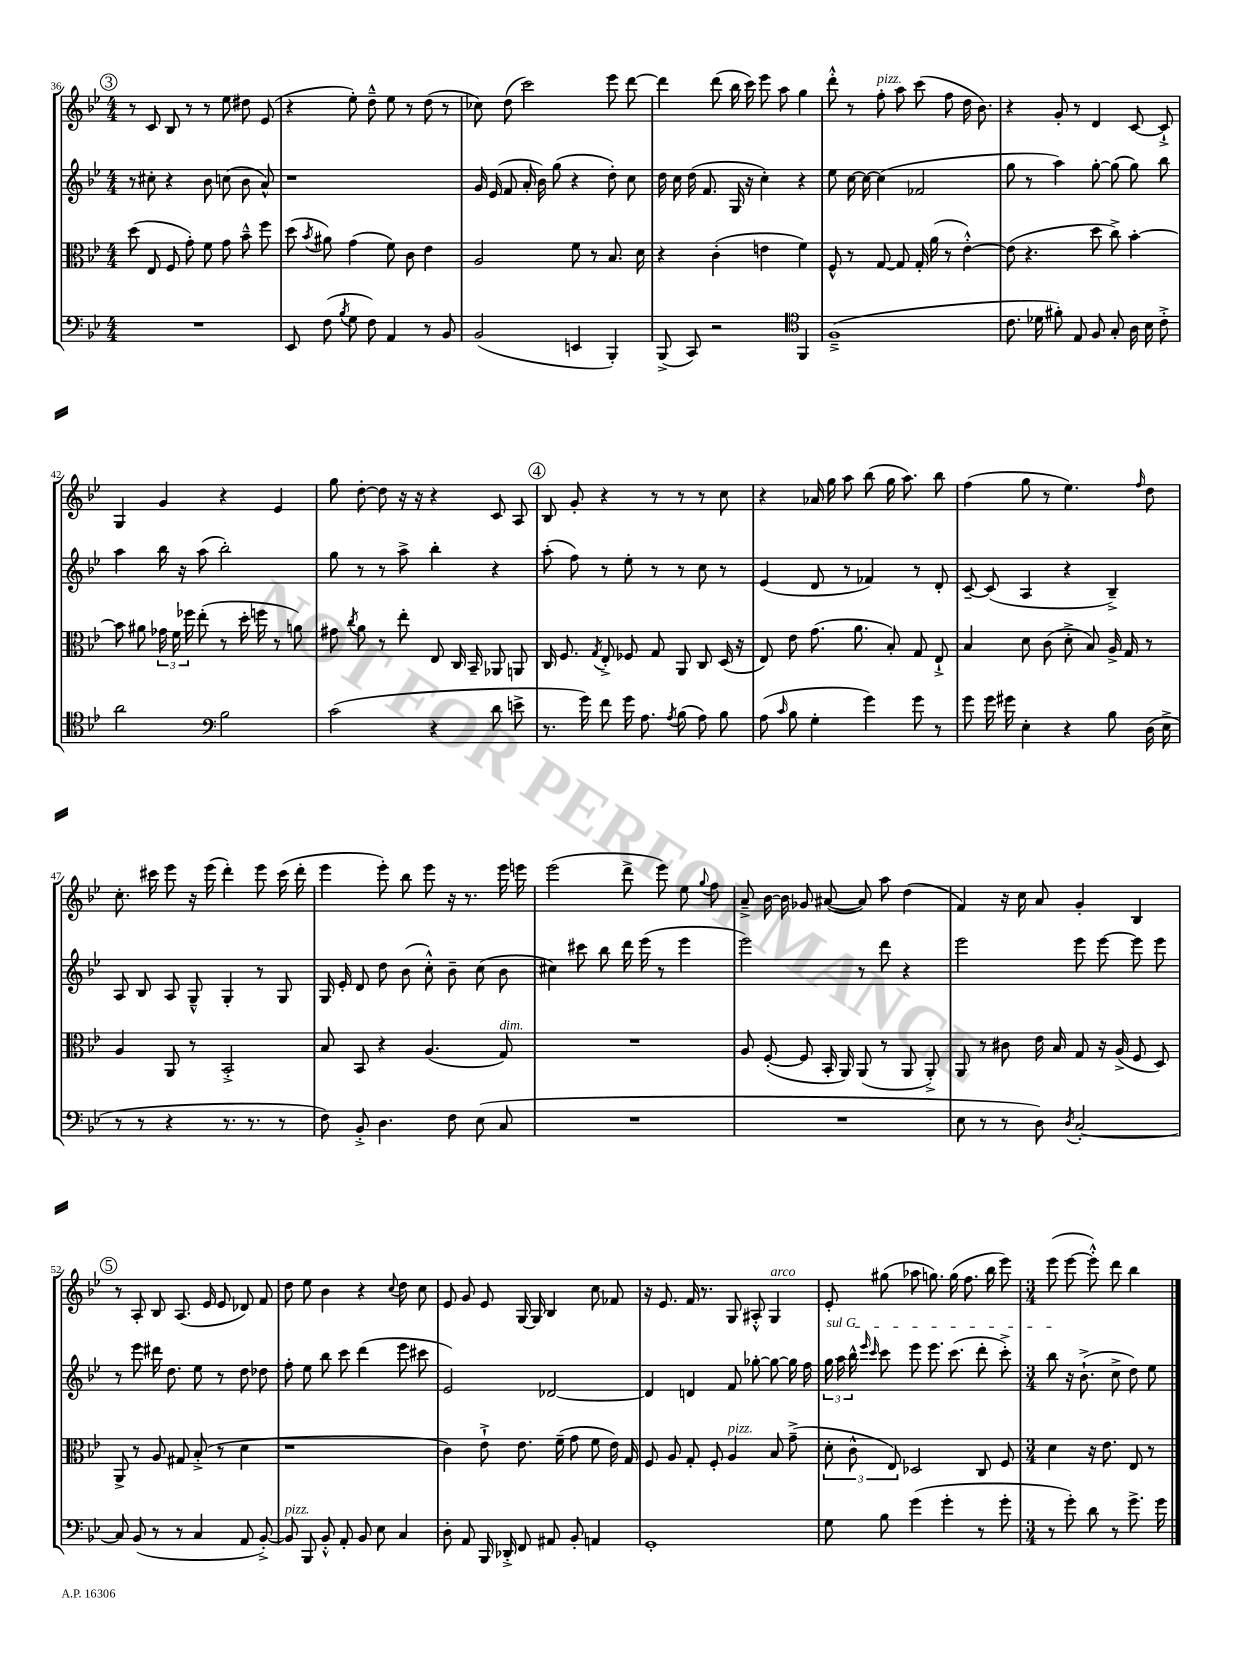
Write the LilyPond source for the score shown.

<<
\new StaffGroup <<
\new Staff = "s0" {
    \clef treble \key bes \major \numericTimeSignature \time 4/4
    \autoBeamOff \mark \markup { \circle "3" } r8 c'8 bes8 r8 r8 ees''8 dis''8 ees'8( |
    r4 ees''8-.) d''8---^ ees''8 r8 d''8( r8 |
    ces''8) d''8( c'''2) ees'''8 d'''8~ |
    d'''4 d'''8( bes''16 c'''16) ees'''8 a''8 g''4 |
    d'''8-.-^ r8 f''8-.^\markup { \italic "pizz." } a''8 c'''8( f''8 d''16 bes'8.) |
    r4 g'8-. r8 d'4 c'8~ c'8-!-> |
    g4 g'4 r4 ees'4 |
    g''8 d''8~-. d''8 r16 r16 r4 c'8 a8 |
    \mark \markup { \circle "4" } bes8 g'8-. r4 r8 r8 r8 c''8 |
    r4 aes'16 g''16 a''8 bes''8( g''16 a''8.) bes''8 |
    f''4( g''8 r8 ees''4.) \grace { f''16 } d''8 |
    c''8.-. cis'''16 ees'''8 r16 ees'''16( d'''4-.) ees'''8 cis'''16( d'''16-. |
    ees'''4 ees'''8-.) bes''8 ees'''8 r16 r8. ees'''16 e'''16 |
    ees'''2( d'''8-> ees'''8) ees''8 \appoggiatura { g''8 } f''8 |
    a'8---> bes'16~ bes'16 ges'8 ais'8~( ais'8) a''8 d''4( |
    f'4) r16 c''16 a'8 g'4-. bes4 |
    \mark \markup { \circle "5" } r8 a8-. bes8 a8.( ees'16 ees'8 des'8) f'8 |
    d''8 ees''8 bes'4 r4 \appoggiatura { c''8 } d''8 c''8 |
    ees'8 g'8 ees'8 g16~ g16 bes4 c''8 fes'8 |
    r16 ees'8. f'16 r8. g8 ais8-.-^ g4^\markup { \italic "arco" } |
    ees'8-. gis''8( aes''8 g''8.) g''16( f''8. bes''16 ees'''8) |
    \numericTimeSignature \time 3/4 ees'''8( ees'''8~ ees'''8-.-^) d'''8 bes''4 \bar "|." |
}
\new Staff = "s1" {
    \clef treble \key bes \major \numericTimeSignature \time 4/4
    \autoBeamOff \mark \markup { \circle "3" } r8 cis''8-. r4 bes'8 c''8( bes'8 a'8-^) |
    r1 |
    g'16 ees'16( f'8 a'16-. bes'16) g''8( r4 d''8-.) c''8 |
    d''16 c''16 d''16( f'8. g16 r16 c''4-.) r4 |
    ees''8 c''16~ c''16~ c''4( fes'2 |
    g''8 r8 a''4) g''8~-. g''8( g''8) bes''8 |
    a''4 bes''16 r16 a''8( bes''2-.) |
    g''8 r8 r8 a''8-> bes''4-. r4 |
    \mark \markup { \circle "4" } a''8-.( f''8) r8 ees''8-. r8 r8 c''8 r8 |
    ees'4( d'8 r8 fes'4) r8 d'8-. |
    c'8~-- c'8( a4 r4 bes4--->) |
    a8 bes8 a8 g8---^ g4-. r8 g8 |
    g16 ees'16-. d'8 d''8 bes'8( c''8-.-^) bes'8-- c''8( bes'8 |
    cis''4) cis'''8 bes''8 d'''16 ees'''16( r8 ees'''4 |
    ees'''2) r8 d'''8 r4 |
    ees'''2 ees'''8 ees'''8~ ees'''8 ees'''8 |
    \mark \markup { \circle "5" } r8 ees'''8 dis'''16 d''8. ees''8 r8 d''8 des''8 |
    f''8-. ees''8 bes''8 c'''8 d'''4( ees'''8 cis'''8 |
    ees'2) des'2~ |
    des'4 d'4 f'8 ges''8~-. ges''8~ ges''16 f''16 |
    \tuplet 3/2 { \once \override TextSpanner.bound-details.left.text = \markup { \italic "sul G" } g''16\startTextSpan a''16 bes''16-^ } \grace { ees'''16 c'''16 } c'''8 ees'''8 ees'''8. c'''8.( d'''8-. c'''8-.->) |
    \numericTimeSignature \time 3/4 bes''8\stopTextSpan r16 bes'8.-!->( c''8-> d''8) ees''8 \bar "|." |
}
\new Staff = "s2" {
    \clef alto \key bes \major \numericTimeSignature \time 4/4
    \autoBeamOff \mark \markup { \circle "3" } d''8( ees8 f8 g'8-.) f'8 g'8 bes'8---^ f''8 |
    d''8( \acciaccatura { bes'8 } ais'8) g'4( f'8) c'8 ees'4 |
    a2 f'8 r8 bes8. d'16 |
    r4 c'4-.( e'4 f'4) |
    f8-^ r8 g8~ g8 g16-. a'16( r8 ees'4~-.-^) |
    ees'8( r4. d''8 c''8->) bes'4~-. |
    bes'8 ais'8 \tuplet 3/2 { ges'16 f'16 fes''16 } ees''8-.( r8 d''16-. f''16 r8 a'8) |
    gis'8 \acciaccatura { c''8 } a'8 r8 ees''8-. ees8 c16 bes,16-- aes,8 a,8 |
    \mark \markup { \circle "4" } c16 f8. \acciaccatura { g8 } ees8-.-> fes8 g8 a,8 c8 d16( r16 |
    ees8) ees'8 g'8.( a'8. bes8-.) g8 ees8-!-> |
    bes4 d'8 c'8( d'8-.-> bes8) a16-> g16 r8 |
    a4 a,8 r8 bes,2-.-> |
    bes8 bes,8 r4 a4.( g8^\markup { \italic "dim." }) |
    R1 |
    a8 f8~-.( f8 bes,16-. a,16) a,8( r8 a,8 a,8-.->) |
    a,8 r8 cis'8 ees'16 bes16 g8 r16 a16->( f8 d8) |
    \mark \markup { \circle "5" } a,8-> r8 a8 gis8 bes8-.->( r8 d'4 |
    r1 |
    c'4) ees'8-!-> ees'8. f'16--( g'8 f'8 ees'16) g16 |
    f8 a8 g8-. f8-. a4^\markup { \italic "pizz." } bes8 g'8--->( |
    \tuplet 3/2 { d'8-. c'8-^ ees8) } des2 c8 f8 |
    \numericTimeSignature \time 3/4 d'4 r16 ees'8. ees8 r8 \bar "|." |
}
\new Staff = "s3" {
    \clef bass \key bes \major \numericTimeSignature \time 4/4
    \autoBeamOff \mark \markup { \circle "3" } R1 |
    ees,8 f8( \acciaccatura { bes8 } g8 f8) a,4 r8 bes,8 |
    bes,2( e,4 bes,,4-.) |
    bes,,8->( c,8) r2 \clef tenor f,4 |
    f1--->( |
    c'8. des'16 fis'8-.) ees8 f8 g8-. a16 bes16 c'8-.-> |
    a'2 \clef bass bes2 |
    c'2( r4 d'8 e'8-> |
    \mark \markup { \circle "4" } r8. g'16) f'8 g'16 a8. \acciaccatura { a8 } bes8( a8) bes8 |
    a8( \grace { c'16 } bes8 g4-. g'4) g'8 r8 |
    g'8 g'16 gis'16 ees4-. r4 bes8 d16( ees16-> |
    r8 r8 r4 r8. r8. r8 |
    f8) bes,8-.-> d4. f8 ees8( c8 |
    R1 |
    R1 |
    ees8 r8 r8 d8) \acciaccatura { d8 } c2~-. |
    \mark \markup { \circle "5" } c8 bes,8( r8 r8 c4 a,8 bes,8~-.->) |
    bes,8^\markup { \italic "pizz." } bes,,8 bes,8-.-^ a,8-. bes,8 ees8 c4 |
    d8-. a,8 bes,,16 des,16-.-> f,8 ais,8 bes,8-. a,4 |
    g,1-. |
    g8 bes8 g'4( g'4-. r8 g'8-. |
    \numericTimeSignature \time 3/4 r8 g'8-.) d'8 r8 g'8.-> g'16 \bar "|." |
}
>>
>>
\layout { \context { \Score currentBarNumber = #36 } }
